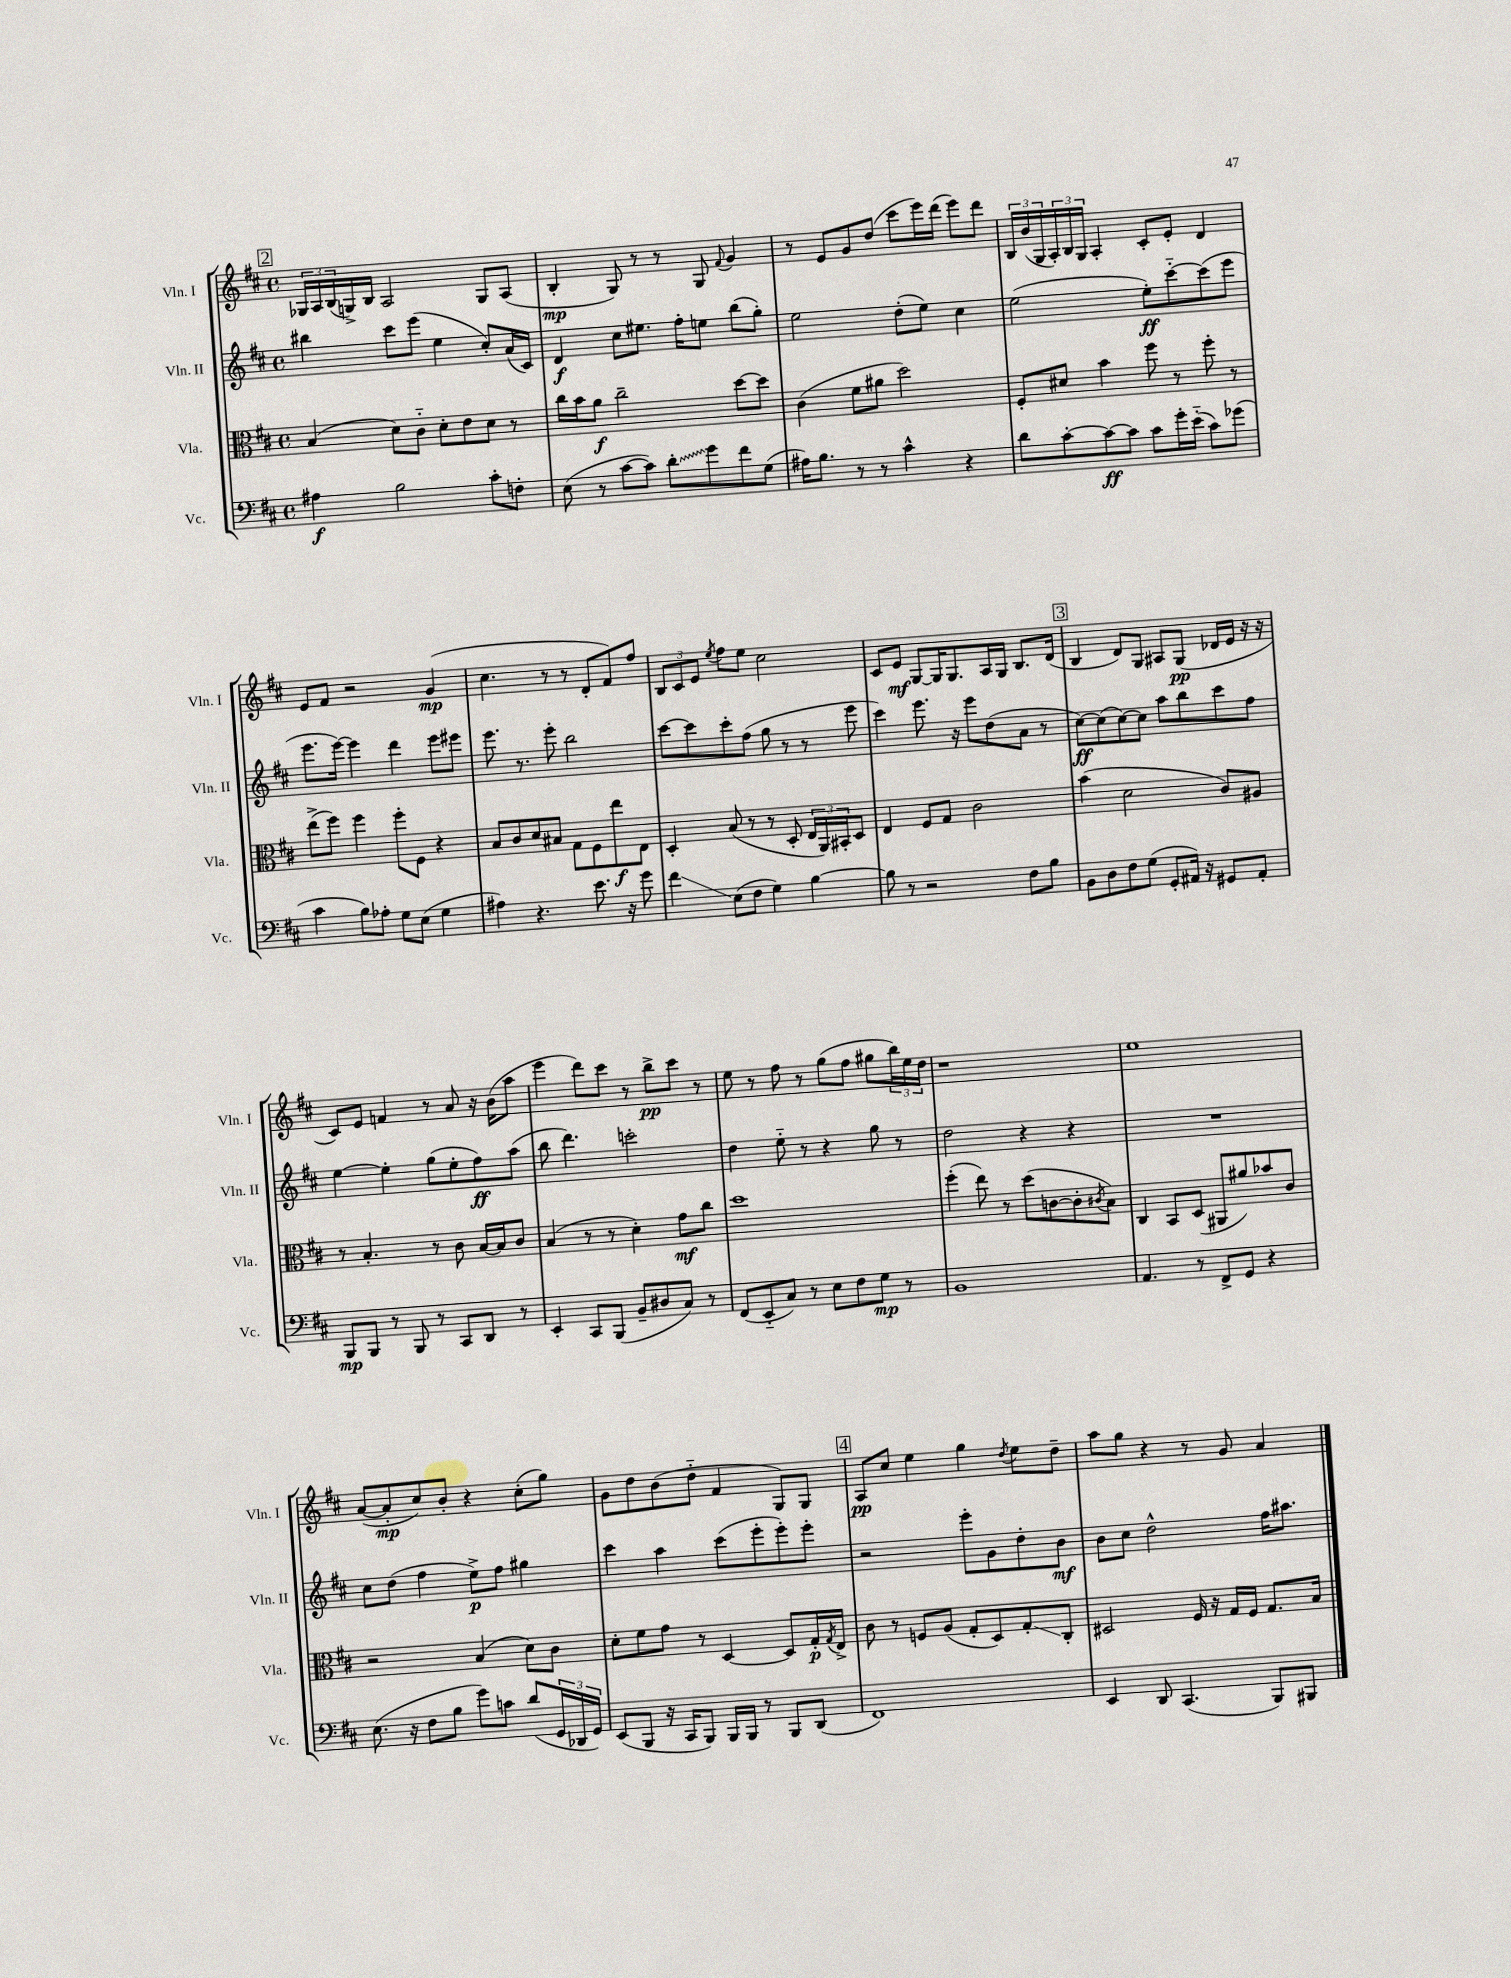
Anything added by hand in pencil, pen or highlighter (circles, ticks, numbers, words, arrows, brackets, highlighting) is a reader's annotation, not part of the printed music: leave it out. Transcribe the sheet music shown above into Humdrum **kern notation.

**kern	**kern	**kern	**kern
*staff4	*staff3	*staff2	*staff1
*clefF4	*clefC3	*clefG2	*clefG2
*k[f#c#]	*k[f#c#]	*k[f#c#]	*k[f#c#]
*M4/4	*M4/4	*M4/4	*M4/4
*met(c)	*met(c)	*met(c)	*met(c)
4A#\	(4B/	4bb#\	24G-/LL
.	.	.	24A/
.	.	.	(24B/
.	.	.	16G^/)
.	.	.	16B/JJ
2B\	8d\L)	8ccc#\L	2A/
.	8c#'~\J	(8eee\J	.
.	8d'\L	4ee\	.
.	8e\	.	.
8c#'\L	8d\J	8cc#'/L)	8G/L
8F'\J	8r	(16a/L	(8A/J
.	.	16c#/JJ)	.
=	=	=	=
(8E\	16cc#\LL	4d/	4B'/
.	16b\J	.	.
8r	8a\J	.	.
[8c#\L	2cc#~\	8cc#\L	8G/)
8c#\]J)	.	8.ee#\J	8r
8d'\L	.	.	8r
.	.	16ff#'\LK	.
8g\	.	8ee\J	8G/
.	.	.	8qqf#/
8f#\	[8dd\L	(8bb\L	4g/
(8G\J	8dd\]J	8gg'\J)	.
=	=	=	=
16A#\LK)	(4c#\	2ee\	8r
8.B\J	.	.	.
.	.	.	8e/L
8r	8f#\L	.	8g/
8r	8a#\J	.	(8dd/J
4c#^^\	2dd\)	(8dd'\L	8ccc#\L
.	.	8ee\J)	16eee\L)
.	.	.	(16ddd\JJ
4r	.	4cc#\	8eee\L)
.	.	.	8ddd\J
=	=	=	=
8d\L	8F#'/L	(2ee\	24B/LL
.	.	.	(24b/
.	.	.	24G/
[8c#'\	8d#/J	.	24A'/)
.	.	.	24B/
.	.	.	24G/JJ
8c#\_	4b\	.	4A'/
8c#\]J	.	.	.
8c#\L	8ff#\	8ee'\L)	8c#'/L
16g'\L	8r	[8ccc#'~\	8e'/J
(16e'~\JJ	.	.	.
8c#\L)	8ff#'\	(8ccc#\]	4d/
(8g-\J	8r	8eee\J	.
=	=	=	=
4c#\	(8ee^\L	8.eee\L	8e/L
.	8ff#\J)	.	8f#/J
.	.	[16eee\Jk)	.
8B\L)	4ff#\	4eee\]	2r
8A-'\J	.	.	.
8G\L	8ff#'\L	4ddd\	.
(8E\J	8F#\J	.	.
4G\	4r	8eee\L	(4g/
.	.	8eee#\J	.
=	=	=	=
4A#\)	8B/L	8.eee\	4.cc#\
.	8c#/	.	.
.	.	8.r	.
4.r	8d/	.	.
.	8B#/J	8eee'\	8r
.	8G\L	2bb\	8r
8.e\	8F#\	.	8d'/L
.	8ee\	.	8f#/)
16r	.	.	.
8g\	8E\J	.	8ff#/J
=	=	=	=
4f#\	4D'/	[8ccc#\L	12B/L
.	.	.	12c#/
.	.	8ccc#\]	.
.	.	.	12e/J
.	.	.	8qee/
(8E\L	(8B/	8ccc#'\	8ff#\L
8F#\J	8r	(8ff#\J	8ee\J
4G\)	8r	8gg\	2cc#\
.	8D'/	8r	.
[4B\	24E/LL	8r	.
.	24AA/)	.	.
.	24BB#'/J	.	.
.	8D/J	8eee\	.
=	=	=	=
8B\]	4E/	4ccc#\)	8c#/L
8r	.	.	8e/J
2r	8F#/L	8.eee\	[8G/L
.	8G/J	.	16G/]K
.	.	16r	8.G/
.	2c#\	8eee\L	.
.	.	(8dd\	16A/L
.	.	.	16G/JJ
8F#\L	.	8a\J	8.B/L
8B\J	.	8r	.
.	.	.	(16d/Jk
=	=	=	=
8BB\L	(4b\	[8cc#\L)	4B/
8D\	.	(8cc#\]	.
8F#\	2d\	[8cc#\)	8d/L)
(8G\J	.	8cc#\]J	8G/J
8GG'/L	.	8aa\L	8A#/L
16AA#/Jk)	.	8bb\	(8G/J
16r	.	.	.
8GG#/L	8c#/L)	8ccc#\	16d-/LL
.	.	.	16e/JJ
8AA#'/J	8A#/J	8ff#\J	16r
.	.	.	16r
=	=	=	=
8BBB/L	8r	[4ee\	8c#/L)
8BBB/J	4.B'/	.	8e/J
8r	.	4ee'\]	4f/
8BBB/	.	.	.
8r	8r	(8gg\L	8r
8CC#/L	8c#\	8ee'\	8a/
8DD/J	[16B/LL	8ff#\)	16r
.	16B/]J	.	(16b\LK
8r	8c#/J	(8aa\J	8aa\J
=	=	=	=
4EE'/	(4B/	8bb\	4eee\
.	.	4.ddd\)	.
8CC#/L	8r	.	8ddd\L)
(8BBB/J	8r	.	8ccc#\J
8BB~/L	4d'\)	2ccc'\	8r
8D#/	.	.	8bb^\L
8C#/J)	8g\L	.	8ccc#\J
8r	8cc#\J	.	8r
=	=	=	=
(8FF#/L	1dd	4dd\	8ee\
8EE'~/	.	.	8r
8C#/J)	.	8ee'~\	8ff#\
8r	.	8r	8r
8E\L	.	4r	(8gg\L
8F#\	.	.	8ff#\J
8G\J	.	8gg\	8gg#\L
8r	.	8r	24bb\L)
.	.	.	24ee\
.	.	.	24dd\JJ
=	=	=	=
1BB	(4ff#'\	2dd\	1r
.	8ee\)	.	.
.	8r	.	.
.	(8dd\L	4r	.
.	[8c\	.	.
.	8c'\]	4r	.
.	8qc#/	.	.
.	8B\J)	.	.
=	=	=	=
4.AA/	4C#/	1r	1ee
.	8BB/L	.	.
8r	(8D/J	.	.
8FF#^/L	8AA#/L	.	.
8GG/J	8a#/)	.	.
4r	8b-/	.	.
.	8c#/J	.	.
=	=	=	=
(8.E\	2r	8cc#\L	([8a/L
.	.	(8dd\J	8a'/]
16r	.	.	.
8F#\L	.	4ff#\	8cc#/)
8B\J	.	.	8b'/J
8g\L)	(4B/	8ee^\L)	4r
8c\J	.	8ff#\J	.
(8d/L	8d\L)	4gg#\	(8cc#'\L
24GG/L	8c#\J	.	8gg\J)
24DD-/	.	.	.
24GG/JJ)	.	.	.
=	=	=	=
(8EE/L	8d'\L	4ccc#\	8g\L
8BBB/J	8f#\	.	8dd\
16r	8g\J	4aa\	(8b\
16CC#/LK	.	.	.
8BBB/J)	8r	.	8dd'~\J
16BBB/LL	[4D/	(8ccc#\L	4f#/
16BBB/JJ	.	.	.
8r	.	8eee'\	.
8BBB/L	8D/]L	8eee'\)	8G/L)
(8DD/J	16G'/L	8eee'\J	8G/J
.	8qG/	.	.
.	16E^/JJ	.	.
=	=	=	=
1FF#)	8c#\	2r	8A/L
.	8r	.	8cc#/J
.	8F/L	.	4ee\
.	(8A/J	.	.
.	8G'/L	8eee'\L	4gg\
.	8D/)	8g\	.
.	.	.	8qdd/
.	8G'/	8dd'\	8ee\L
.	8C#'/J	8b\J	8dd~\J
=	=	=	=
4EE/	2D#/	8b\L	8aa\L
.	.	8cc#\J	8gg\J
8DD/	.	2dd^^\	4r
(4.CC#/	.	.	.
.	16F#/	.	8r
.	16r	.	.
.	16G/LL	.	8g/
.	16F#/JJ	.	.
8BBB/L)	8.G/L	16ff#\LK	4a/
.	.	8.aa#\J	.
8BBB#/J	.	.	.
.	16B/Jk	.	.
==	==	==	==
*-	*-	*-	*-
